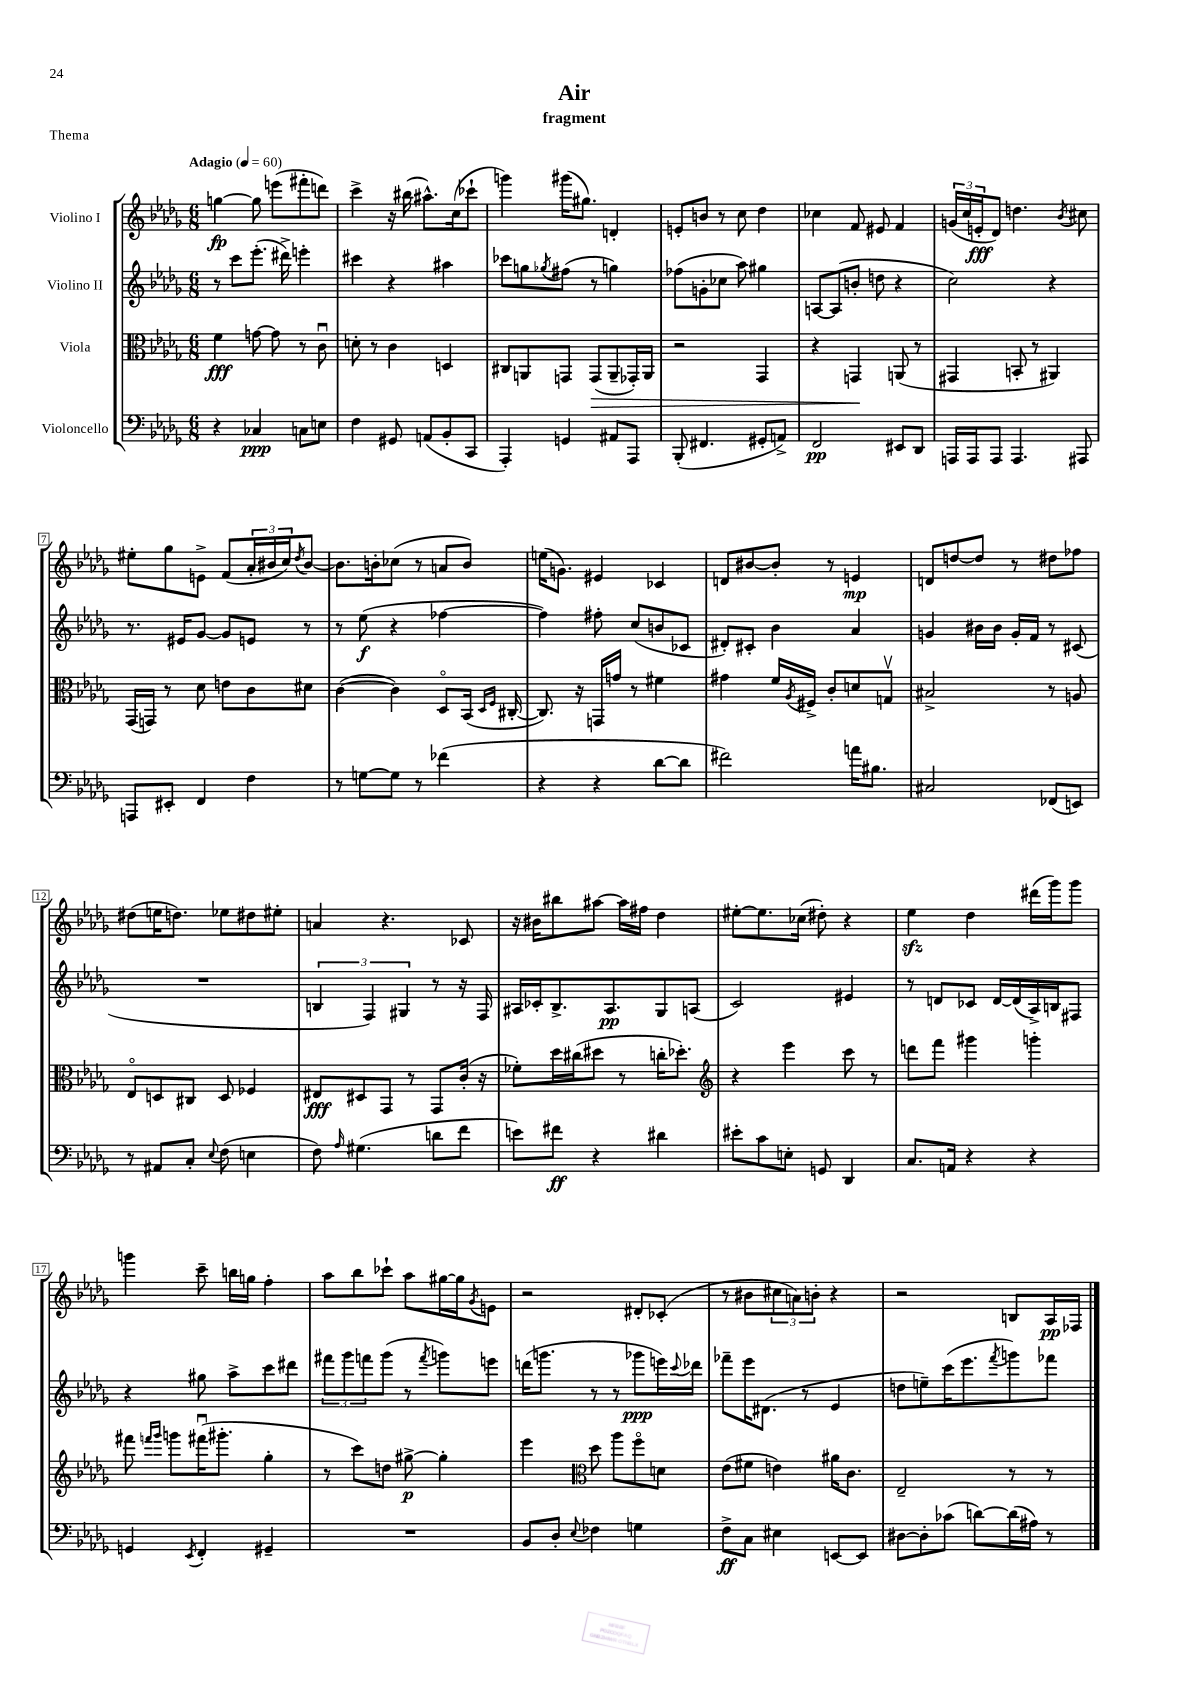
\header { title = "Air" subtitle = "fragment" piece = "Thema" }
<<
\new StaffGroup <<
\new Staff = "s0" \with { instrumentName = "Violino I" } {
    \clef treble \key des \major \numericTimeSignature \time 6/8 \tempo "Adagio" 4 = 60
    g''4~\fp g''8 e'''8( fis'''8-. d'''8) |
    c'''4-> r16 bis''16( ais''8.-^) c''16( ces'''8-! |
    g'''4) gis'''16( gis''8.) d'4-. |
    e'8-. b'8 r8 c''8 des''4 |
    ces''4 f'8 eis'8 f'4 |
    \tuplet 3/2 { g'16( c''16 e'16-.\fff } des'8) d''4. \acciaccatura { bes'8 } cis''8 |
    eis''8-. ges''8 e'8-> f'8( \tuplet 3/2 { aes'16-. bis'16 c''16) } \acciaccatura { des''8 } bis'8~ |
    bis'8. b'16-. ces''8( r8 a'8 b'8) |
    e''16( g'8.) eis'4 ces'4 |
    d'8 bis'8~ bis'8-. r8 e'4\mp |
    d'8 d''8~ d''8 r8 dis''8 fes''8 |
    dis''8( e''16 d''8.) ees''8 dis''8 eis''8-. |
    a'4 r4. ces'8 |
    r16 bis'16 bis''8 ais''8~ ais''16 fis''16 des''4 |
    eis''8~-. eis''8. ces''16( dis''8-.) r4 |
    ees''4\sfz des''4 dis'''16( ges'''16) ges'''8 |
    g'''4 c'''8-- b''16 g''16 f''4-. |
    aes''8 bes''8 ces'''8-! aes''8 gis''16~ gis''16 \acciaccatura { ges'8 } e'8 |
    r2 dis'8-. ces'8-.( |
    r8 bis'8 \tuplet 3/2 { cis''8 a'8) b'8-. } r4 |
    r2 b8 aes16\pp fes16 \bar "|." |
}
\new Staff = "s1" \with { instrumentName = "Violino II" } {
    \clef treble \key des \major \numericTimeSignature \time 6/8
    r8 c'''8 ees'''8.-.( dis'''16->) e'''4-. |
    cis'''4 r4 ais''4 |
    ces'''8 g''8 \acciaccatura { ges''8 } fis''8( r8 g''4) |
    fes''8( g'8-. ces''8 aes''8) gis''4 |
    a8~ a8( b'8-. d''8 r4 |
    c''2) r4 |
    r8. eis'16 ges'8~ ges'8 e'8 r8 |
    r8 ees''8\f( r4 fes''4~ |
    fes''4) fis''8-. c''8( b'8 ces'8 |
    dis'8-.) cis'8-. bes'4 aes'4 |
    g'4 bis'16 bis'16 g'16-. f'16 r8 cis'8( |
    R2. |
    \tuplet 3/2 { b4 f4) gis4 } r8 r16 f16 |
    ais16 ces'16-. bes8.-> ais8.\pp ges8 a8( |
    c'2) eis'4 |
    r8 d'8 ces'8 d'16~ d'16( aes16->) b16 fis8 |
    r4 gis''8 aes''8-> c'''8 dis'''8 |
    \tuplet 3/2 { fis'''8 ges'''8 f'''8 } ges'''8( r8 \acciaccatura { f'''8 } g'''8) e'''8 |
    d'''16( g'''8. r8 r8 ges'''8\ppp e'''16) \appoggiatura { c'''8 } des'''16 |
    fes'''8-- ees'''16 dis'8.( r8 ees'4 |
    d''8 e''8--) c'''16( ees'''8. \acciaccatura { f'''8 } g'''8) fes'''8 \bar "|." |
}
\new Staff = "s2" \with { instrumentName = "Viola" } {
    \clef alto \key des \major \numericTimeSignature \time 6/8
    f'4\fff g'8~ g'8 r8 c'8\downbow |
    d'8-. r8 c'4 d4 |
    cis8 a,8 g,8 g,8\>( a,8-- ges,16-.) a,16 |
    r2 ges,4 |
    r4 g,4\! a,8( r8 |
    gis,4 b,8-. r8 ais,4) |
    ges,16( g,16) r8 des'8 e'8 c'8 dis'8 |
    c'4~( c'4) des8\flageolet bes,16( \grace { des16 f16 } cis16~-. |
    cis8.) r16 g,16 g'16 r8 fis'4 |
    gis'4 f'16 \acciaccatura { aes8 } fis16-> c'8-. d'8 g8\upbow |
    bis2-> r8 a8 |
    ees8\flageolet d8 cis8 d8 fes4 |
    eis8\fff dis8 ges,8 r8 ges,8 c'16-.( r16 |
    fes'8-.) des''16 cis''16( dis''8 r8 c''16-. des''8.-.) |
    \clef treble r4 ees'''4 c'''8 r8 |
    d'''8 f'''8 gis'''4 g'''4-. |
    fis'''8 \grace { f'''16 ges'''16 } g'''8 fis'''16\downbow( gis'''8.-. ges''4-. |
    r8 c'''8) d''8 gis''8~->\p gis''4-. |
    ees'''4 \clef alto des''8 aes''8 f''8\flageolet d'8 |
    ees'8( fis'8 e'4) ais'16 c'8. |
    ees2-- r8 r8 \bar "|." |
}
\new Staff = "s3" \with { instrumentName = "Violoncello" } {
    \clef bass \key des \major \numericTimeSignature \time 6/8
    r4 ces4\ppp c8 e8 |
    f4 gis,8 a,8( bes,8-. c,8 |
    aes,,4-.) g,4 ais,8 aes,,8 |
    bes,,8-.( fis,4. gis,8-. a,8->) |
    f,2\pp eis,8 des,8 |
    a,,16 a,,16 a,,8 a,,4. ais,,8 |
    a,,8 eis,8-. f,4 f4 |
    r8 g8~ g8 r8 fes'4( |
    r4 r4 des'8~ des'8 |
    fis'2) a'16 bis8. |
    cis2 fes,8( e,8) |
    r8 ais,8 c8-. \appoggiatura { ees8 } f8( e4 |
    f8) \grace { aes16 } gis4.( d'8 f'8 |
    e'8) fis'8\ff r4 dis'4 |
    eis'8-. c'8 e8-. g,8 des,4 |
    c8. a,16 r4 r4 |
    g,4 \acciaccatura { ees,8 } f,4-. gis,4-- |
    R2. |
    bes,8 des8-. \appoggiatura { ees8 } fes4 g4 |
    f8->\ff c8 eis4 e,8~ e,8 |
    dis8~ dis8-. ces'8( d'8~) d'16( ais16) r8 \bar "|." |
}
>>
>>
\layout { \context { \Score \override BarNumber.stencil = #(make-stencil-boxer 0.1 0.3 ly:text-interface::print) } }
